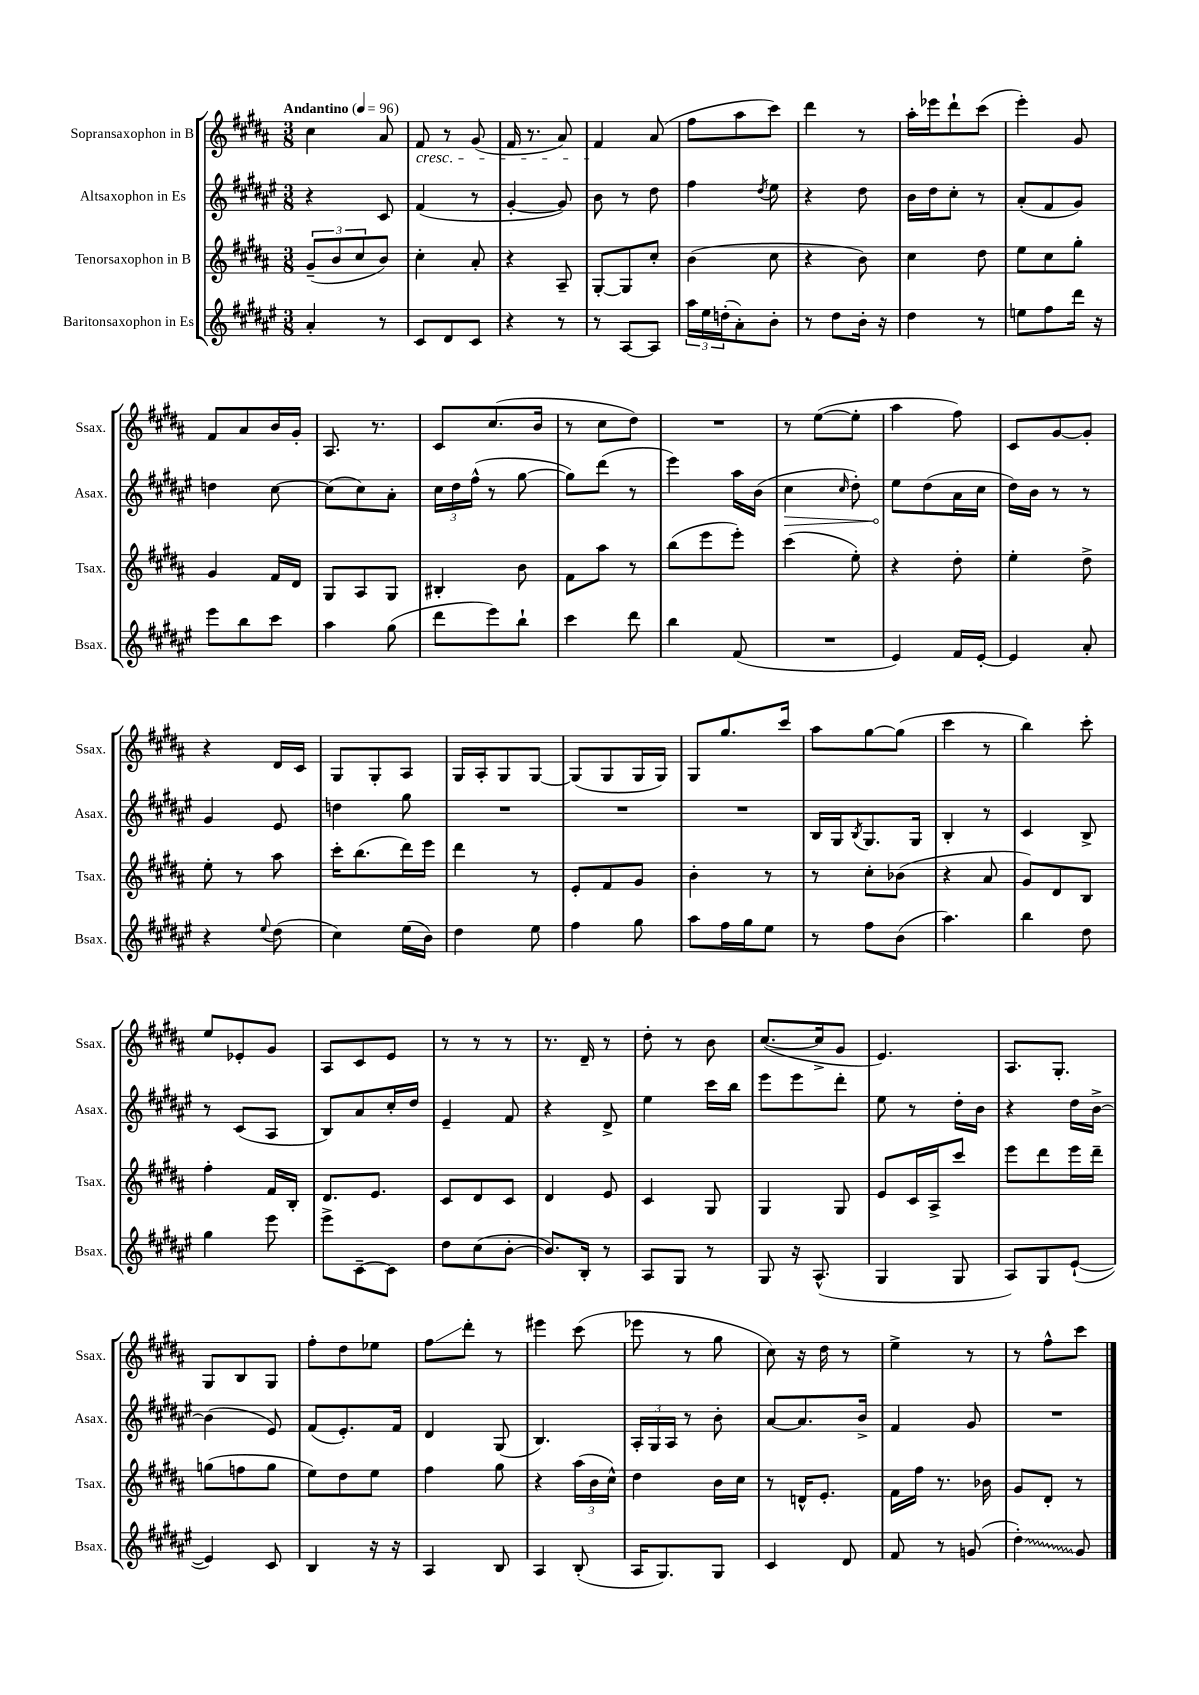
<<
\new StaffGroup <<
\new Staff = "s0" \with { instrumentName = "Sopransaxophon in B" shortInstrumentName = "Ssax." } {
    \clef treble \key b \major \numericTimeSignature \time 3/8 \tempo "Andantino" 4 = 96
    cis''4 ais'8 |
    fis'8\cresc r8 gis'8( |
    fis'16 r8. ais'8) |
    fis'4\! ais'8( |
    fis''8 ais''8 cis'''8) |
    dis'''4 r8 |
    ais''16-. ees'''16 dis'''8-! cis'''8( |
    e'''4-.) gis'8 |
    fis'8 ais'8 b'16 gis'16-. |
    ais8. r8. |
    cis'8 cis''8.( b'16 |
    r8 cis''8 dis''8) |
    R4. |
    r8 e''8~( e''8-. |
    ais''4 fis''8) |
    cis'8 gis'8~ gis'8-. |
    r4 dis'16 cis'16 |
    gis8 gis8-. ais8 |
    gis16 ais16-. gis8 gis8~ |
    gis8( gis8 gis16 gis16) |
    gis8 gis''8. cis'''16 |
    ais''8 gis''8~ gis''8( |
    cis'''4 r8 |
    b''4) cis'''8-. |
    e''8 ees'8-. gis'8 |
    ais8 cis'8 e'8 |
    r8 r8 r8 |
    r8. dis'16-- r8 |
    dis''8-. r8 b'8 |
    cis''8.~( cis''16-> gis'8 |
    e'4.) |
    ais8. gis8.-. |
    gis8 b8 gis8 |
    fis''8-. dis''8 ees''8 |
    fis''8\glissando dis'''8-. r8 |
    eis'''4 cis'''8( |
    ees'''8 r8 gis''8 |
    cis''8) r16 dis''16 r8 |
    e''4-> r8 |
    r8 fis''8-^ cis'''8 \bar "|." |
}
\new Staff = "s1" \with { instrumentName = "Altsaxophon in Es" shortInstrumentName = "Asax." } {
    \clef treble \key fis \major \numericTimeSignature \time 3/8
    r4 cis'8 |
    fis'4( r8 |
    gis'4~-. gis'8) |
    b'8 r8 dis''8 |
    fis''4 \acciaccatura { dis''8 } eis''8 |
    r4 dis''8 |
    b'16 dis''16 cis''8-. r8 |
    ais'8-.( fis'8 gis'8) |
    d''4 cis''8~ |
    cis''8( cis''8) ais'8-. |
    \tuplet 3/2 { cis''16 dis''16 fis''16-^( } r8 gis''8~ |
    gis''8) dis'''8( r8 |
    eis'''4) ais''16 b'16( |
    \once \override Hairpin.circled-tip = ##t cis''4\> \grace { cis''16 } dis''8-.) |
    eis''8\! dis''8( ais'16 cis''16 |
    dis''16) b'16 r8 r8 |
    gis'4 eis'8 |
    d''4 gis''8 |
    R4. |
    R4. |
    R4. |
    b16 gis16 \acciaccatura { b8 } gis8. gis16 |
    b4-. r8 |
    cis'4 b8-> |
    r8 cis'8( ais8 |
    b8) ais'8 cis''16-. dis''16 |
    eis'4-- fis'8 |
    r4 dis'8-> |
    eis''4 cis'''16 b''16 |
    eis'''8 eis'''8 dis'''8-. |
    eis''8 r8 dis''16-. b'16 |
    r4 dis''16 b'16~-> |
    b'4( eis'8) |
    fis'8( eis'8.-.) fis'16 |
    dis'4 gis8( |
    b4.) |
    \tuplet 3/2 { ais16-. gis16 ais16 } r8 b'8-. |
    ais'8~ ais'8. b'16-> |
    fis'4 gis'8 |
    R4. \bar "|." |
}
\new Staff = "s2" \with { instrumentName = "Tenorsaxophon in B" shortInstrumentName = "Tsax." } {
    \clef treble \key b \major \numericTimeSignature \time 3/8
    \tuplet 3/2 { gis'8--( b'8 cis''8 } b'8) |
    cis''4-. ais'8-. |
    r4 ais8-- |
    gis8~-. gis8 cis''8-. |
    b'4( cis''8 |
    r4 b'8) |
    cis''4 dis''8 |
    e''8 cis''8 gis''8-. |
    gis'4 fis'16 dis'16 |
    gis8 ais8 gis8 |
    bis4-. b'8 |
    fis'8 ais''8 r8 |
    b''8( e'''8 e'''8-.) |
    cis'''4( e''8-.) |
    r4 dis''8-. |
    e''4-. dis''8-> |
    e''8-. r8 ais''8 |
    cis'''16-. b''8.( dis'''16) e'''16 |
    dis'''4 r8 |
    e'8-. fis'8 gis'8 |
    b'4-. r8 |
    r8 cis''8-. bes'8( |
    r4 ais'8 |
    gis'8) dis'8 b8 |
    fis''4-. fis'16 b16-. |
    dis'8. e'8. |
    cis'8 dis'8 cis'8 |
    dis'4 e'8 |
    cis'4 gis8 |
    gis4 gis8 |
    e'8 cis'16 ais16-> cis'''8 |
    e'''8 dis'''8 e'''16 dis'''16-- |
    g''8( f''8 g''8 |
    e''8) dis''8 e''8 |
    fis''4 gis''8 |
    r4 \tuplet 3/2 { ais''16( b'16 cis''16-^) } |
    dis''4 b'16 cis''16 |
    r8 d'16-^ e'8.-. |
    fis'16 fis''16 r8. bes'16 |
    gis'8 dis'8-. r8 \bar "|." |
}
\new Staff = "s3" \with { instrumentName = "Baritonsaxophon in Es" shortInstrumentName = "Bsax." } {
    \clef treble \key fis \major \numericTimeSignature \time 3/8
    ais'4-. r8 |
    cis'8 dis'8 cis'8 |
    r4 r8 |
    r8 ais8~ ais8 |
    \tuplet 3/2 { ais''16 eis''16 d''16-.( } ais'8-.) b'8-. |
    r8 dis''8 b'16-. r16 |
    dis''4 r8 |
    e''8 fis''8 dis'''16 r16 |
    eis'''8 b''8 cis'''8 |
    ais''4 gis''8( |
    dis'''8 eis'''8) b''8-! |
    cis'''4 dis'''8 |
    b''4 fis'8( |
    R4. |
    eis'4) fis'16 eis'16~-. |
    eis'4 ais'8-. |
    r4 \appoggiatura { eis''8 } dis''8( |
    cis''4) eis''16( b'16) |
    dis''4 eis''8 |
    fis''4 gis''8 |
    ais''8 fis''16 gis''16 eis''8 |
    r8 fis''8 b'8( |
    ais''4.) |
    b''4 dis''8 |
    gis''4 eis'''8 |
    eis'''8-> cis'8~-- cis'8 |
    dis''8 cis''8( b'8~-. |
    b'8.) b16-. r8 |
    ais8 gis8 r8 |
    gis8 r16 ais8.-^( |
    gis4 gis8 |
    ais8) gis8 eis'8~-!( |
    eis'4) cis'8 |
    b4 r16 r16 |
    ais4 b8 |
    ais4 b8-.( |
    ais16 gis8.) gis8 |
    cis'4 dis'8 |
    fis'8 r8 g'8( |
    \once \override Glissando.style = #'zigzag dis''4-.\glissando) gis'8 \bar "|." |
}
>>
>>
\layout { \context { \Score \remove "Bar_number_engraver" } }
